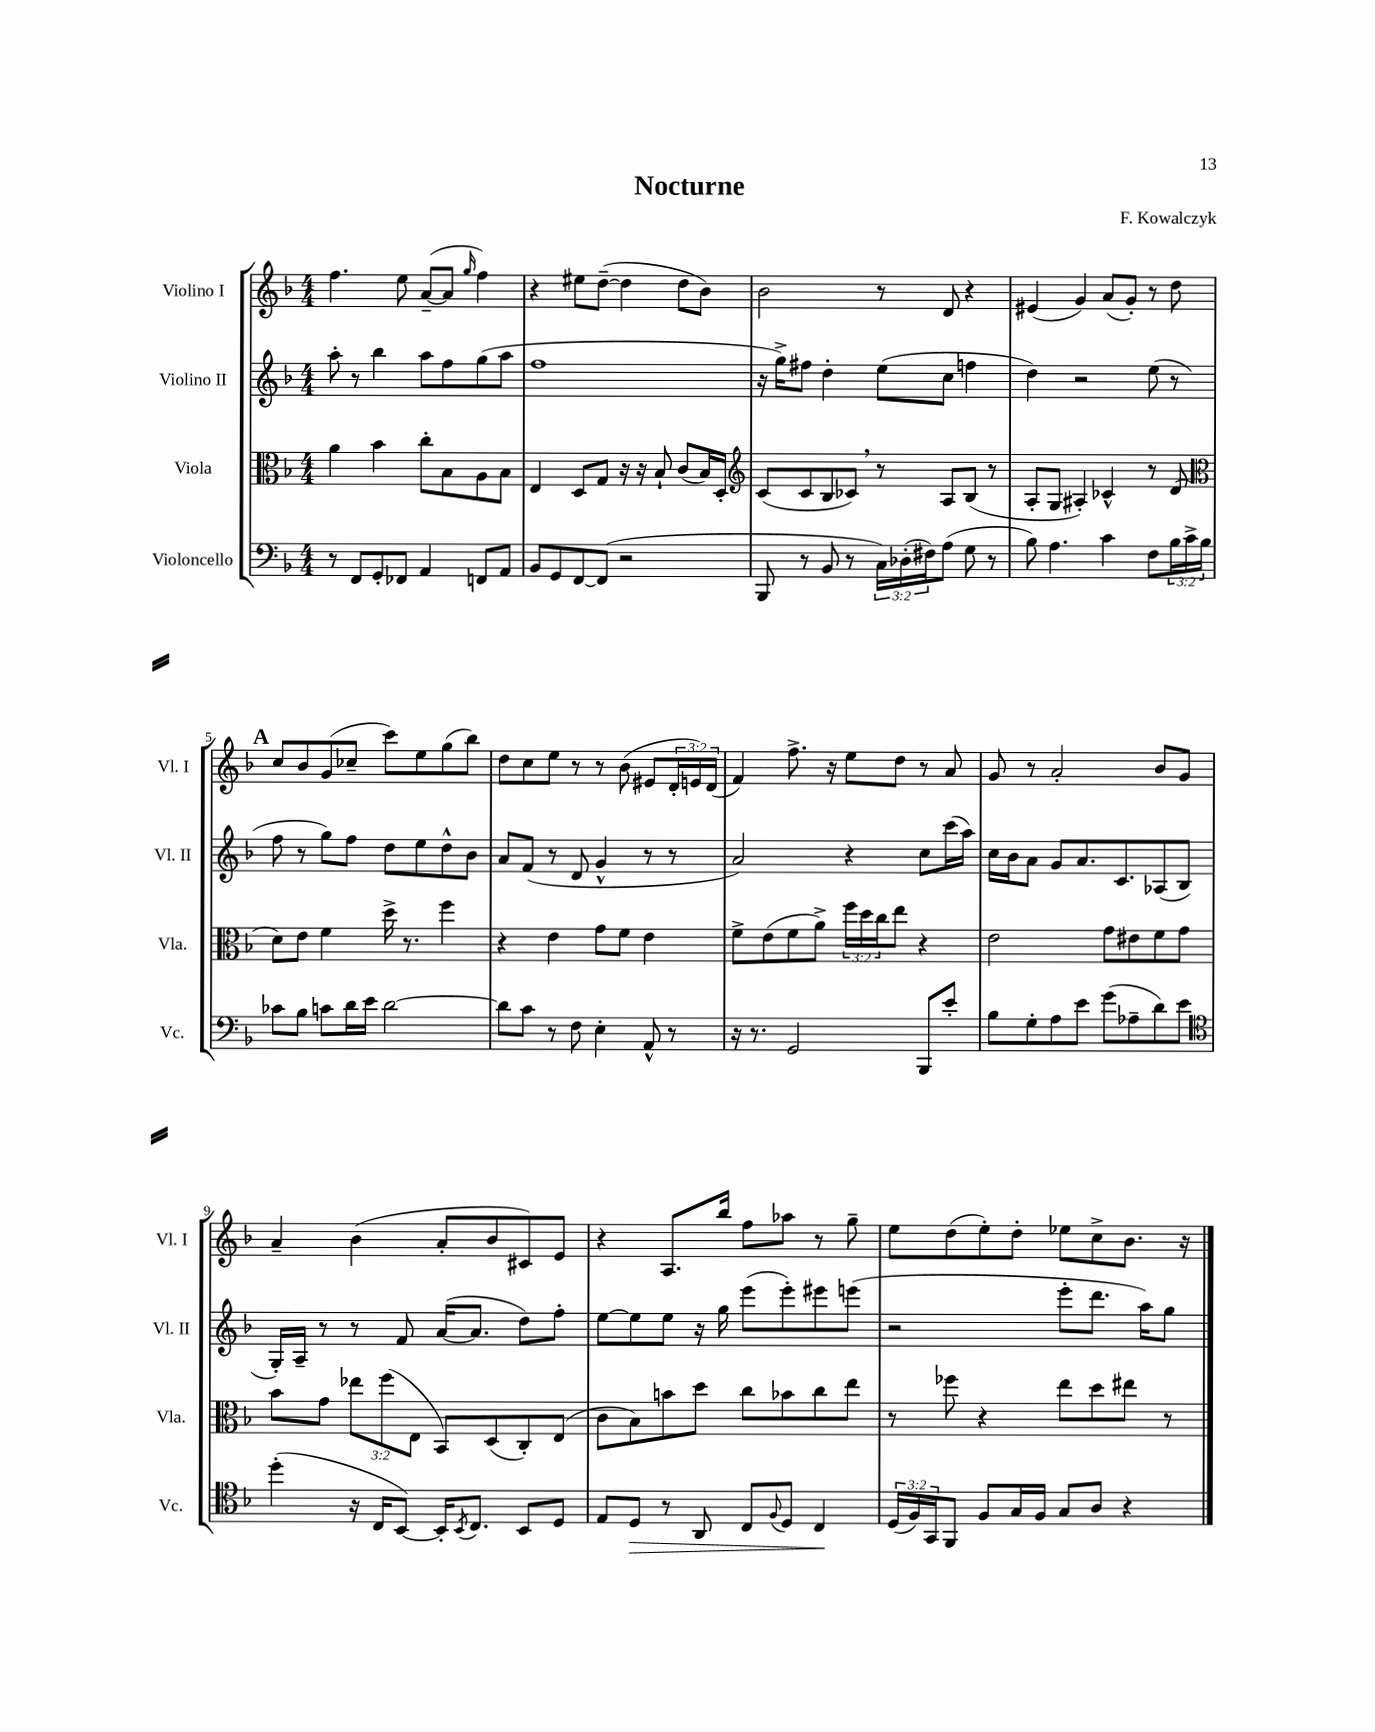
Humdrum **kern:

**kern	**kern	**kern	**kern
*staff4	*staff3	*staff2	*staff1
*clefF4	*clefC3	*clefG2	*clefG2
*k[b-]	*k[b-]	*k[b-]	*k[b-]
*M4/4	*M4/4	*M4/4	*M4/4
8r	4a\	8aa'\	4.ff\
8FF/L	.	8r	.
8GG'/	4b-\	4bb-\	.
8FF-/J	.	.	8ee\
4AA/	8cc'\L	8aa\L	([8a~/L
.	8B-\	8ff\	8a/]J
.	.	.	16qqgg/
8FF/L	8A\	(8gg\	4ff\)
8AA/J	8B-\J	8aa\J	.
=	=	=	=
8BB-/L	4E/	1ff	4r
8GG/	.	.	.
[8FF/	8D/L	.	8ee#\L
(8FF/]J	8G/J	.	([8dd~\J
2r	16r	.	4dd\]
.	16r	.	.
.	8B-`/	.	.
.	(8c/L	.	8dd\L
.	16B-/L)	.	8b-\J)
.	16D'/JJ	.	.
=	=	=	=
*	*clefG2	*	*
8BBB-/	(8c/L	16r	2b-\
.	.	16gg^\LK)	.
8r	8c/	8ff#\J	.
8BB-/	8B-/	4dd'\	.
8r	8c-/J)	.	.
24C\LL)	8r	(8ee\L	8r
(24D-'\	.	.	.
24F#\J)	.	.	.
(8A\J	8A/L	8cc\J	8d/
8G\	(8B-/J	4ff\	4r
8r	8r	.	.
=	=	=	=
8B-\)	8A'/L	4dd\)	(4e#/
4.A\	8G/J	.	.
.	4A#'/)	2r	4g/)
4c\	4c-^^/	.	(8a/L
.	.	.	8g'/J)
8F\L	8r	(8ee\	8r
24B-\L	(8d/	8r	8dd\
24c^\	.	.	.
24B-\JJ	.	.	.
=	=	=	=
*	*clefC3	*	*
8c-\L	8d\L)	8ff\	8cc/L
8B-\J	8e\J	8r	8b-/
8c\L	4f\	8gg\L)	(8g/
16d\L	.	8ff\J	8cc-~/J
16e\JJ	.	.	.
[2d\	16dd^\	8dd\L	8ccc\L)
.	8.r	.	.
.	.	8ee\	8ee\
.	4ff\	8dd^^\	(8gg\
.	.	8b-\J	8bb-\J)
=	=	=	=
8d\]L	4r	8a/L	8dd\L
8c\J	.	(8f/J	8cc\
8r	4e\	8r	8ee\J
8F\	.	8d/	8r
4E'\	8g\L	4g^^/	8r
.	8f\J	.	(8b-\
8AA^^/	4e\	8r	8e#/L
8r	.	8r	24d'/L
.	.	.	24e/)
.	.	.	(24d/JJ
=	=	=	=
16r	8f^\L	2a/)	4f/)
8.r	.	.	.
.	(8e\	.	.
2GG/	8f\	.	8.ff^\
.	8a^\J)	.	.
.	.	.	16r
.	24ff\LL	4r	8ee\L
.	24dd\	.	.
.	24cc\J	.	.
.	8ee\J	.	8dd\J
8BBB-/L	4r	8cc\L	8r
8e'/J	.	(16ccc\L	8a/
.	.	16aa\JJ)	.
=	=	=	=
8B-\L	2e\	16cc\LL	8g/
.	.	16b-\J	.
8G'\	.	8a\J	8r
8A\	.	8g/L	2a'/
8e\J	.	8.a/	.
(8g\L	8g\L	.	.
.	.	8.c/	.
8A-~\	8e#\	.	.
8d\)	8f\	(8A-/	8b-/L
8e\J	8g\J	8B-/J	8g/J
=	=	=	=
*clefC4	*	*	*
(4dd'\	8b-\L	16G'/LL)	4a~/
.	.	16A~/JJ	.
.	8g\J	8r	.
16r	12ee-\L	8r	(4b-\
16C/LK	.	.	.
.	(12ff\	.	.
[8BB-/J)	.	8f/	.
.	12E\J	.	.
16BB-'/]LK	8BB-/L)	([16a/LK	8a'/L
8qBB-/	.	.	.
8.C/J	.	8.a/]J	.
.	(8D/	.	8b-/
8BB-/L	8C'/)	8dd\L)	8c#/)
8D/J	(8E/J	8ff'\J	8e/J
=	=	=	=
8E/L	8c\L	[8ee\L	4r
8D/J	8B-\)	8ee\]	.
8r	8b\	8ee\J	8.A/L
8AA/	8dd\J	16r	.
.	.	16gg\	16bb-/Jk
8C/L	8cc\L	(8eee\L	8ff\L
8qqF/	.	.	.
8D/J	8b-\	8eee'\)	8aa-\J
4C/	8cc\	8eee#\	8r
.	8ee\J	(8eee\J	8gg~\
=	=	=	=
(24D/LL	8r	2r	8ee\L
24F/)	.	.	.
24GG/J	.	.	.
8FF/J	8ff-\	.	(8dd\
8F/L	4r	.	8ee'\)
16G/L	.	.	8dd'\J
16F/JJ	.	.	.
8G/L	8ee\L	8eee'\L	8ee-\L
8A/J	8dd\	8.ddd\J	8cc^\
4r	8ee#\J	.	8.b-\J
.	.	16aa\LK)	.
.	8r	8gg\J	.
.	.	.	16r
==	==	==	==
*-	*-	*-	*-
